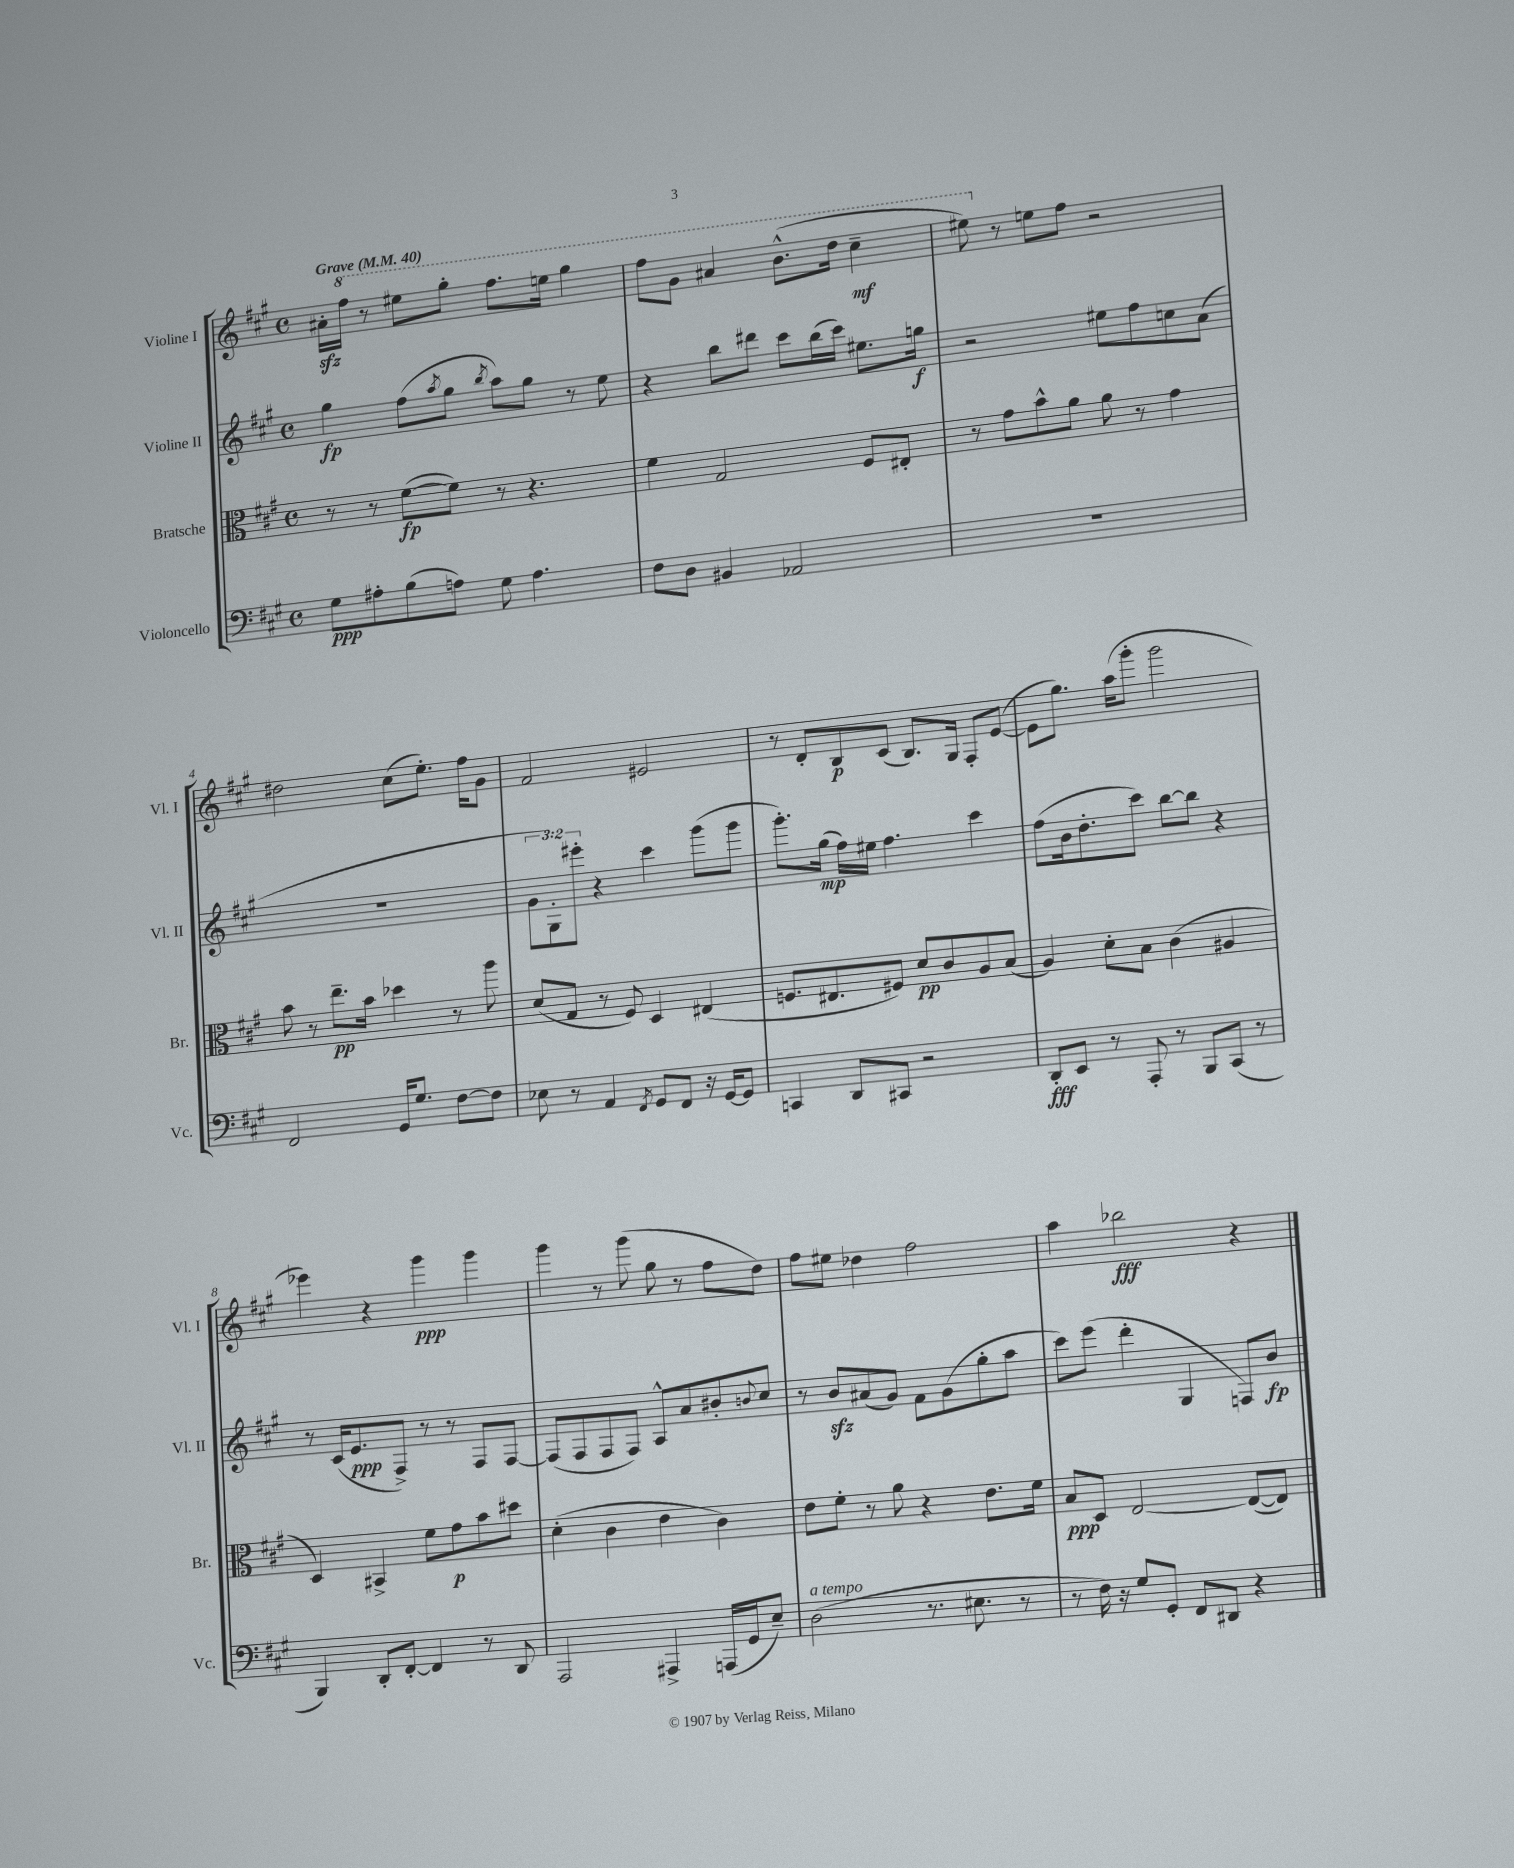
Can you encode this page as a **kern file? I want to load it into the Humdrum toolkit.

**kern	**dynam	**kern	**dynam	**kern	**dynam	**kern	**dynam
*part4	*part4	*part3	*part3	*part2	*part2	*part1	*part1
*staff4	*staff4	*staff3	*staff3	*staff2	*staff2	*staff1	*staff1
*I"Violoncello	*	*I"Bratsche	*	*I"Violine II	*	*I"Violine I	*
*I'Vc.	*	*I'Br.	*	*I'Vl. II	*	*I'Vl. I	*
*clefF4	*	*clefC3	*	*clefG2	*	*clefG2	*
*k[f#c#g#]	*	*k[f#c#g#]	*	*k[f#c#g#]	*	*k[f#c#g#]	*
*M4/4	*	*M4/4	*	*M4/4	*	*M4/4	*
*met(c)	*	*met(c)	*	*met(c)	*	*met(c)	*
*MM40	*	*MM40	*	*MM40	*	*MM40	*
=1	=1	=1	=1	=1	=1	=1	=1
!	!	!	!	!	!	!LO:TX:a:B:t=Grave	!
8G#\L	ppp	8r	.	4gg#\	fp	16a#Xzz'\LL	.
*	*	*	*	*	*	*8va	*
.	.	.	.	.	.	16fff#\JJ	.
8A#X'\	.	8r	.	.	.	8r	.
(8B\	.	([8f#\L	fp	(8ff#\L	.	8eee#X\L	.
.	.	.	.	8qaa/	.	.	.
8An\J)	.	8f#\J])	.	8gg#\J	.	8ggg#'\J	.
.	.	.	.	8qbb/	.	.	.
8G#\	.	8r	.	8aa\L)	.	8.fff#\L	.
4.A\	.	4.r	.	8gg#\J	.	.	.
.	.	.	.	.	.	16eeen\Jk	.
.	.	.	.	8r	.	4ggg#\	.
.	.	.	.	8ee\	.	.	.
=2	=2	=2	=2	=2	=2	=2	=2
8F#\L	.	4f#\	.	4r	.	8fff#\L	.
8D\J	.	.	.	.	.	8gg#\J	.
4BB#X/	.	2G#/	.	8bb\L	.	4aa#X/	.
.	.	.	.	8ddd#X\J	.	.	.
2AA-X/	.	.	.	8ccc#\L	.	(8.bb^^\L	.
.	.	.	.	(16bb\L	.	.	.
.	.	.	.	16ccc#\JJ)	.	16ddd\Jk	.
.	.	8F#/L	.	8.ee#X\L	.	4ccc#~\	mf
.	.	8E#X'/J	.	.	.	.	.
.	.	.	.	16ggn\Jk	f	.	.
=3	=3	=3	=3	=3	=3	=3	=3
1r	.	8r	.	2r	.	8eee#X\)	.
*	*	*	*	*	*	*X8va	*
.	.	8g#\L	.	.	.	8r	.
.	.	8b^^\	.	.	.	8een\L	.
.	.	8a\J	.	.	.	8ff#\J	.
.	.	8a\	.	8ee#X\L	.	2r	.
.	.	8r	.	8ff#\	.	.	.
.	.	4g#\	.	8ccn\	.	.	.
.	.	.	.	(8a\J	.	.	.
!!LO:LB:g=z
=4	=4	=4	=4	=4	=4	=4	=4
2FF#/	.	8b\	.	1r	.	2dd#X\	.
.	.	8r	.	.	.	.	.
.	.	8.ee~\L	pp	.	.	.	.
.	.	16b\Jk	.	.	.	.	.
16GG#/KL	.	4dd-X\	.	.	.	(8cc#\L	.
8.G#/J	.	.	.	.	.	.	.
.	.	.	.	.	.	8.ee'\J)	.
[8F#\L	.	8r	.	.	.	.	.
.	.	.	.	.	.	16ff#\KL	.
8F#\J]	.	8aa\	.	.	.	8g#\J	.
=5	=5	=5	=5	=5	=5	=5	=5
8E-X\	.	(8d/L	.	12g#\L	.	2f#/	.
.	.	.	.	12G#'\)	.	.	.
8r	.	8G#/J	.	.	.	.	.
.	.	.	.	12eee#X'\J	.	.	.
4AA/	.	8r	.	4r	.	.	.
.	.	8F#/)	.	.	.	.	.
8qFF#/	.	.	.	.	.	.	.
8GG#/L	.	4D/	.	4ccc#\	.	2e#X/	.
8FF#/J	.	.	.	.	.	.	.
16r	.	(4E#X/	.	(8ggg#\L	.	.	.
[16GG#/KL	.	.	.	.	.	.	.
8GG#/J]	.	.	.	8ggg#\J	.	.	.
=6	=6	=6	=6	=6	=6	=6	=6
4CCn/	.	8.Fn/L	.	8.ggg#'\L)	.	8r	.
.	.	.	.	.	.	8d'/L	.
.	.	8.E#X/	.	(16gg#\Jk	mp	.	.
8DD/L	.	.	.	16ff#\LL)	.	8B/	p
.	.	.	.	16ee#X\JJ	.	.	.
8CC#X/J	.	8F#X/J)	.	4.ff#\	.	(8c#/J	.
2r	.	8d/L	pp	.	.	8.B/L)	.
.	.	8c#/	.	.	.	.	.
.	.	.	.	.	.	16G#/Jk	.
.	.	8A/	.	4ccc#\	.	8F#'/L	.
.	.	(8B/J	.	.	.	([8e/J	.
=7	=7	=7	=7	=7	=7	=7	=7
8DD'/L	fff	4A/)	.	(8ff#\L	.	8e\L]	.
8EE/J	.	.	.	16b\k	.	8.gg#\J)	.
.	.	.	.	8.dd'\	.	.	.
8r	.	8d'\L	.	.	.	.	.
.	.	.	.	.	.	(16aa\KL	.
8AAA'/	.	8B\J	.	8ccc#\J)	.	8ggg#'\J	.
8r	.	(4c#\	.	[8bb\L	.	2ggg#\	.
8BBB/L	.	.	.	8bb\J]	.	.	.
(8CC#/J	.	4A#X/	.	4r	.	.	.
8r	.	.	.	.	.	.	.
!!LO:LB:g=z
=8	=8	=8	=8	=8	=8	=8	=8
4BBB/)	.	4D/)	.	8r	.	4eee-X\)	.
.	.	.	.	(16c#/KL	.	.	.
.	.	.	.	8.e/	ppp	.	.
8DD'/L	.	4BB#X^/	.	.	.	4r	.
[8FF#'/J	.	.	.	8F#^/J)	.	.	.
4FF#/]	.	8f#\L	.	8r	.	4ggg#\	ppp
.	.	8g#\	p	8r	.	.	.
8r	.	8b\	.	8F#/L	.	4ggg#\	.
8DD/	.	8dd#X\J	.	[8F#/J	.	.	.
=9	=9	=9	=9	=9	=9	=9	=9
2AAA/	.	(4d'\	.	(8F#/L]	.	4ggg#\	.
.	.	.	.	8F#/	.	.	.
.	.	4c#\	.	8F#/	.	8r	.
.	.	.	.	8F#/J)	.	(8ggg#\	.
4AAA#X^/	.	4e\	.	8A^^/L	.	8gg#\	.
.	.	.	.	8a/	.	8r	.
(16AAAn/LL	.	4c#\)	.	8b#X'/	.	8ff#\L	.
16GG#/J	.	.	.	.	.	.	.
.	.	.	.	8qqbn/	.	.	.
8E~/J)	.	.	.	8cc#/J	.	8dd\J)	.
=10	=10	=10	=10	=10	=10	=10	=10
!LO:TX:a:i:t=a tempo	!	!	!	!	!	!	!
(2D\	.	8e\L	.	8r	.	8ff#\L	.
.	.	8f#'\J	.	8bzz/L	.	8ee#X\J	.
.	.	8r	.	(8a#X/	.	4dd-X\	.
.	.	8a\	.	8g#/J)	.	.	.
8.r	.	4r	.	8f#\L	.	2ff#\	.
.	.	.	.	(8g#\	.	.	.
8.E#X\	.	.	.	.	.	.	.
.	.	8.e\L	.	8gg#'\	.	.	.
8r	.	.	.	8aa\J	.	.	.
.	.	16f#\Jk	.	.	.	.	.
=11	=11	=11	=11	=11	=11	=11	=11
8r	.	8B/L	ppp	8ccc#\L)	.	4aa\	.
16F#\)	.	8D/J	.	(8eee\J	.	.	.
16r	.	.	.	.	.	.	.
8G#/L	.	[2E/	.	4ddd'\	.	2bb-X\	fff
8GG#'/J	.	.	.	.	.	.	.
8FF#/L	.	.	.	4G#/	.	.	.
8DD#X/J	.	.	.	.	.	.	.
4r	.	(8E/L_	.	8Fn/L)	.	4r	.
.	.	8E/J])	.	8b/J	fp	.	.
==	==	==	==	==	==	==	==
*-	*-	*-	*-	*-	*-	*-	*-
